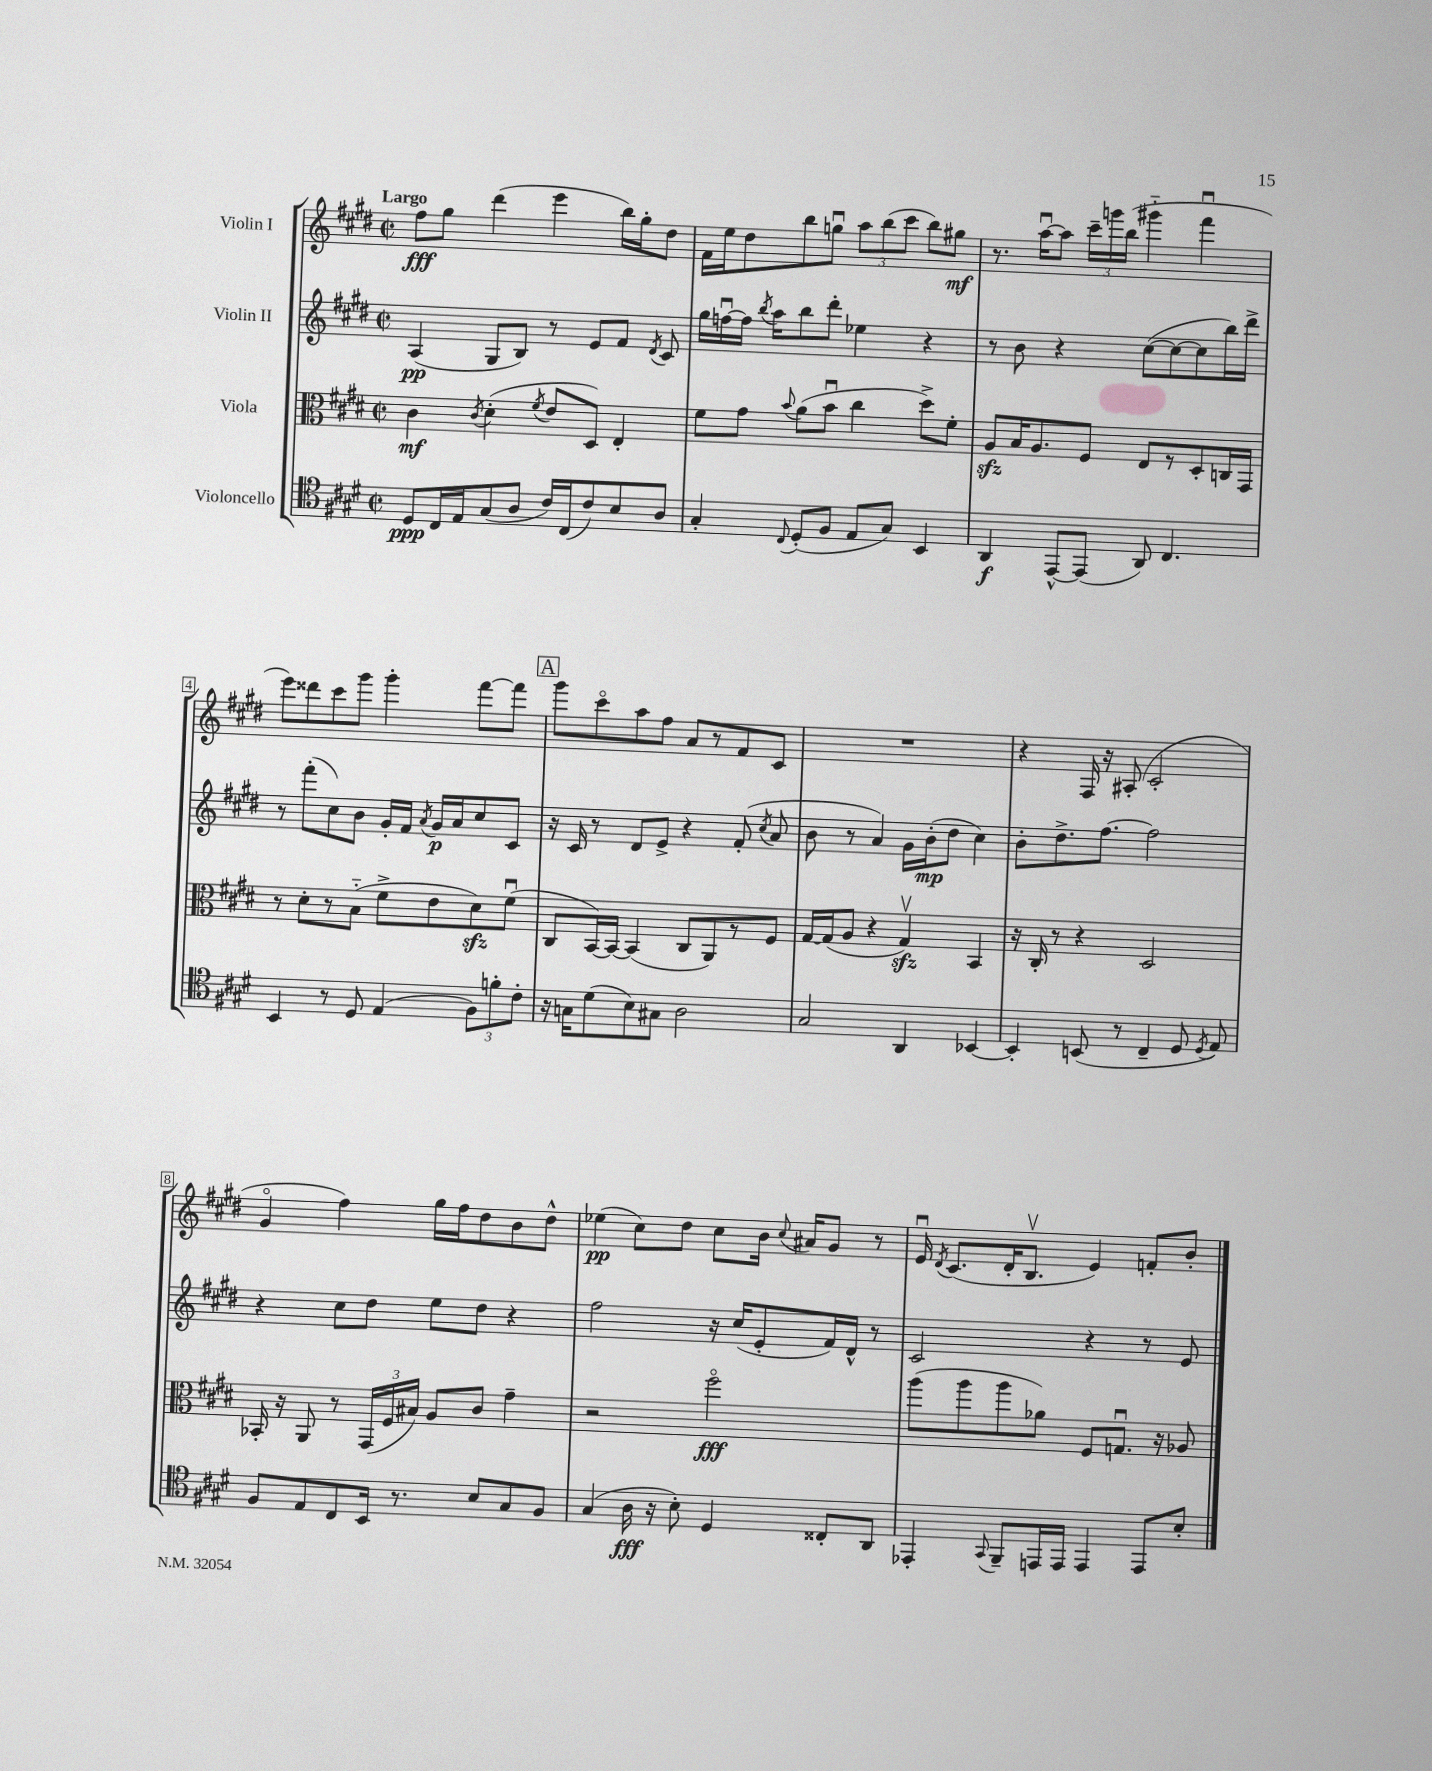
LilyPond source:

<<
\new StaffGroup <<
\new Staff = "s0" \with { instrumentName = "Violin I" } {
    \clef treble \key e \major \defaultTimeSignature \time 2/2 \tempo "Largo"
    \autoBeamOff fis''8[\fff gis''8] dis'''4( e'''4 b''16[) gis''16-. dis''8] |
    fis'16[ e''16 dis''8 b''8 g''8]\downbow \tuplet 3/2 { a''8[ b''8( cis'''8] } b''8[) gis''8]\mf |
    r8. a''16[~\downbow a''8] \tuplet 3/2 { cis'''16[-- g'''16 b''16]( } gis'''4-_ fis'''4\downbow |
    e'''8[) disis'''8 cis'''8 gis'''8] gis'''4-. fis'''8[~ fis'''8] |
    \mark \markup { \box "A" } gis'''8[ cis'''8\flageolet a''8 fis''8] a'8[ r8 fis'8 cis'8] |
    R1 |
    r4 fis16 r16 ais8-.( cis'2-. |
    gis'4\flageolet fis''4) gis''16[ fis''16 dis''8 b'8 dis''8]-^ |
    ees''4\pp( cis''8[) dis''8] cis''8[ b'16] \appoggiatura { cis''8 } ais'16[ gis'8] r8 |
    e'16\downbow \acciaccatura { dis'8 } cis'8.[( dis'16-. b8.]\upbow e'4) f'8[-. b'8]-. \bar "|." |
}
\new Staff = "s1" \with { instrumentName = "Violin II" } {
    \clef treble \key e \major \defaultTimeSignature \time 2/2
    \autoBeamOff a4\pp( gis8[ b8]) r8 e'8[ fis'8] \acciaccatura { dis'8 } cis'8 |
    gis''16[ f''16~\downbow f''16] \acciaccatura { b''8 } a''16[ b''8 dis'''8]-. ees''4 r4 |
    r8 b'8 r4 cis''8[~( cis''8~ cis''8 b''16) dis'''16]-> |
    r8 fis'''8[-.( cis''8) b'8] gis'16[-. fis'16] \acciaccatura { a'8 } gis'16[\p a'16 cis''8 cis'8] |
    \mark \markup { \box "A" } r16 cis'16 r8 dis'8[ e'8]-> r4 fis'8-.( \acciaccatura { cis''8 } a'8 |
    b'8 r8 a'4) gis'16[ b'16-.\mp( dis''8] cis''4) |
    b'8[-. dis''8.-> fis''8.]~ fis''2 |
    r4 cis''8[ dis''8] e''8[ dis''8] r4 |
    fis''2 r16 cis''16[( e'8-. fis'16) dis'16]-^ r8 |
    cis'2 r4 r8 e'8 \bar "|." |
}
\new Staff = "s2" \with { instrumentName = "Viola" } {
    \clef alto \key e \major \defaultTimeSignature \time 2/2
    \autoBeamOff cis'4\mf \acciaccatura { cis'8 } dis'4-.( \acciaccatura { fis'8 } e'8[ dis8]) e4-. |
    fis'8[ gis'8] \appoggiatura { b'8 } a'8[( b'8]\downbow cis''4 dis''8[->) fis'8]-. |
    a8[\sfz b16 a8. fis8] e8[ r8 dis8-. c16 gis,16] |
    r8 dis'8[-. r8 b8]-_( fis'8[-> e'8 dis'8\sfz) fis'8]\downbow( |
    \mark \markup { \box "A" } cis8[ b,16~) b,16]~ b,4( cis8[ a,8) r8 fis8] |
    gis16[~ gis16( a8] r4 gis4\upbow\sfz) b,4 |
    r16 cis16-. r8 r4 dis2 |
    bes,16-. r16 a,8 r8 \tuplet 3/2 { gis,16[( fis16 bis16]) } a8[ cis'8] gis'4-- |
    r2 fis''2\flageolet\fff |
    a''8[( a''8 a''8 aes'8]) fis8[ g8.]\downbow r16 aes8 \bar "|." |
}
\new Staff = "s3" \with { instrumentName = "Violoncello" } {
    \clef tenor \key e \major \defaultTimeSignature \time 2/2
    \autoBeamOff dis8[\ppp cis16 e16 gis8( a8] cis'16[) cis16( cis'8) b8 a8] |
    gis4-. \appoggiatura { cis8 } dis8[-.( fis8] e8[ gis8]) b,4 |
    a,4\f e,8[~-^ e,8]( a,8) cis4. |
    b,4 r8 dis8 e4( \tuplet 3/2 { fis8[) f'8-. cis'8]-. } |
    \mark \markup { \box "A" } r16 g16[ dis'8( b8) gis8] a2 |
    gis2 a,4 bes,4~ |
    bes,4-. b,8( r8 cis4-- dis8 \acciaccatura { dis8 } e8) |
    fis8[ e8 cis8 b,16] r8. b8[ gis8 fis8] |
    gis4( a16\fff r16 b8-.) dis4 cisis8[-. a,8] |
    ees,4-. \appoggiatura { gis,8 } fis,8[-- e,16 e,16] e,4 e,8[ b8]-. \bar "|." |
}
>>
>>
\layout { \context { \Score \override BarNumber.stencil = #(make-stencil-boxer 0.1 0.3 ly:text-interface::print) } }
